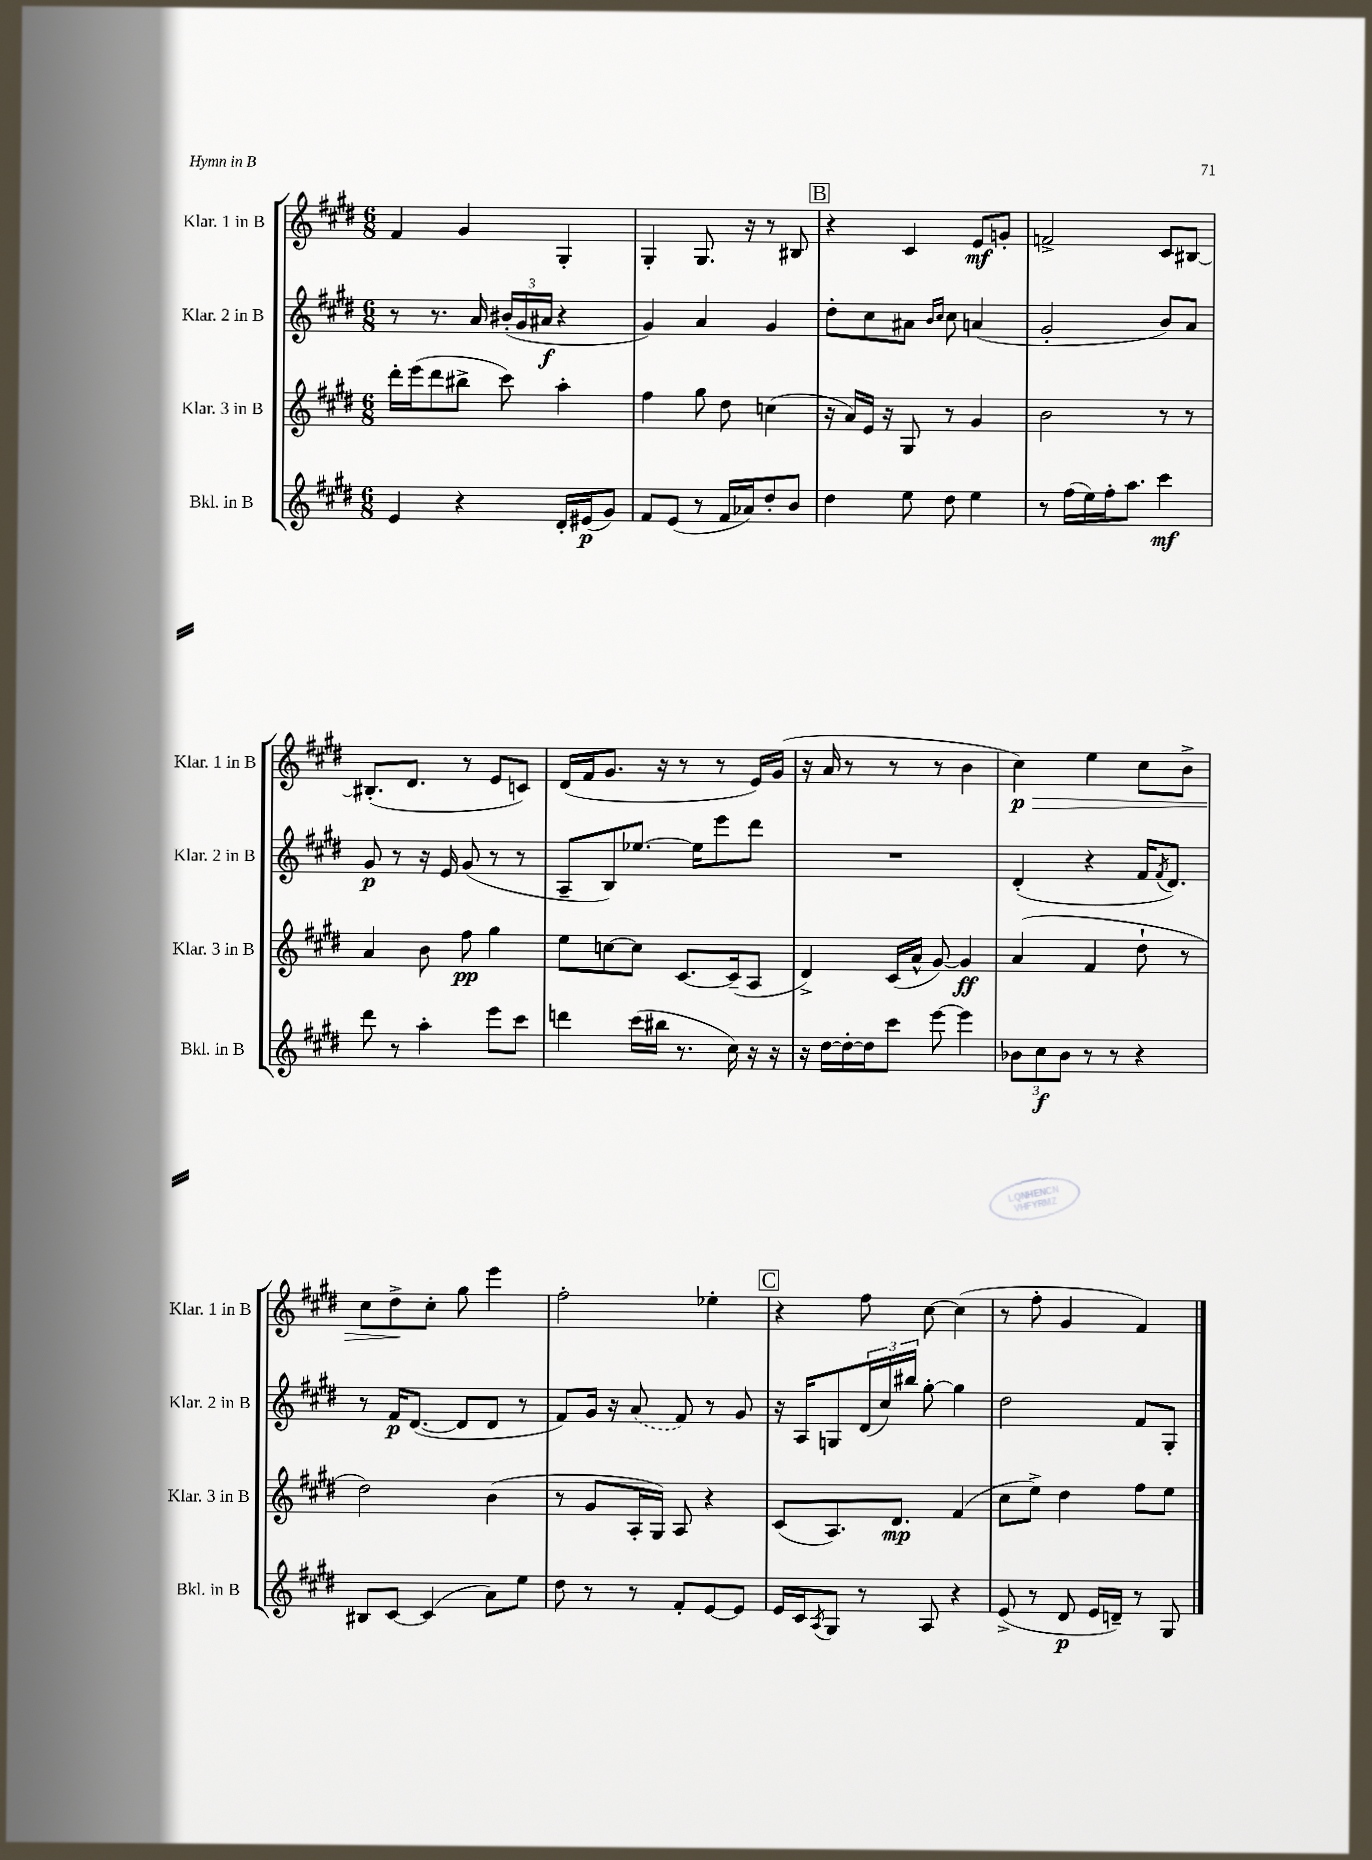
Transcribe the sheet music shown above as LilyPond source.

<<
\new StaffGroup <<
\new Staff = "s0" \with { instrumentName = "Klar. 1 in B" shortInstrumentName = "Klar. 1 in B" } {
    \clef treble \key e \major \numericTimeSignature \time 6/8
    fis'4 gis'4 gis4-. |
    gis4-. gis8. r16 r8 bis8 |
    \mark \markup { \box "B" } r4 cis'4 e'8\mf g'8-. |
    f'2-> cis'8 bis8~ |
    bis8.-.( dis'8. r8 e'8 c'8) |
    dis'16( fis'16 gis'8. r16 r8 r8 e'16) gis'16( |
    r16 a'16 r8 r8 r8 b'4 |
    cis''4\p\>) e''4 cis''8 b'8-> |
    cis''8 dis''8->\! cis''8-. gis''8 e'''4 |
    fis''2-. ees''4-. |
    \mark \markup { \box "C" } r4 fis''8 cis''8~ cis''4( |
    r8 fis''8-. gis'4 fis'4) \bar "|." |
}
\new Staff = "s1" \with { instrumentName = "Klar. 2 in B" shortInstrumentName = "Klar. 2 in B" } {
    \clef treble \key e \major \numericTimeSignature \time 6/8
    r8 r8. a'16 \tuplet 3/2 { bis'16-.( gis'16 ais'16\f } r4 |
    gis'4) a'4 gis'4 |
    \mark \markup { \box "B" } dis''8-. cis''8 ais'8 \grace { b'16 cis''16 } cis''8 a'4( |
    gis'2-. b'8) a'8 |
    gis'8\p r8 r16 e'16 gis'8( r8 r8 |
    a8-- b8) ees''8.~ ees''16 e'''8 dis'''8 |
    R2. |
    dis'4-.( r4 fis'16 \acciaccatura { fis'8 } dis'8.) |
    r8 fis'16\p dis'8.~( dis'8 dis'8 r8 |
    fis'8) gis'16 r16 \once \slurDashed a'8( fis'8) r8 gis'8 |
    \mark \markup { \box "C" } r16 a16 g8 \tuplet 3/2 { dis'16( cis''16) bis''16 } gis''8~-. gis''4 |
    dis''2 fis'8 gis8-. \bar "|." |
}
\new Staff = "s2" \with { instrumentName = "Klar. 3 in B" shortInstrumentName = "Klar. 3 in B" } {
    \clef treble \key e \major \numericTimeSignature \time 6/8
    dis'''16-. e'''16( dis'''8 bis''8-> cis'''8) a''4-. |
    fis''4 gis''8 dis''8 c''4( |
    \mark \markup { \box "B" } r16 a'16) e'16 r16 gis8 r8 gis'4 |
    b'2 r8 r8 |
    a'4 b'8 fis''8\pp gis''4 |
    e''8 c''8~ c''8 cis'8.~ cis'16--( a8 |
    dis'4->) cis'16( a'16-^ gis'8~) gis'4\ff |
    a'4( fis'4 dis''8-! r8 |
    dis''2) b'4( |
    r8 gis'8 a16-. gis16) a8 r4 |
    \mark \markup { \box "C" } cis'8( a8.) dis'8.\mp fis'4( |
    cis''8 e''8->) dis''4 fis''8 e''8 \bar "|." |
}
\new Staff = "s3" \with { instrumentName = "Bkl. in B" shortInstrumentName = "Bkl. in B" } {
    \clef treble \key e \major \numericTimeSignature \time 6/8
    e'4 r4 dis'16-. eis'16\p( gis'8) |
    fis'8 e'8( r8 fis'16 aes'16) dis''8-. b'8 |
    \mark \markup { \box "B" } dis''4 e''8 dis''8 e''4 |
    r8 fis''16( e''16) fis''16-. a''8. cis'''4\mf |
    dis'''8 r8 a''4-. e'''8 cis'''8 |
    d'''4 cis'''16( bis''16 r8. cis''16) r16 r16 |
    r16 dis''16~ dis''16~-. dis''16 cis'''8 e'''8~ e'''4 |
    \tuplet 3/2 { bes'8 cis''8\f bes'8 } r8 r8 r4 |
    bis8 cis'8~ cis'4( a'8) e''8 |
    dis''8 r8 r8 fis'8-. e'8~ e'8 |
    \mark \markup { \box "C" } e'16 cis'16 \acciaccatura { a8 } gis8 r8 a8 r4 |
    e'8->( r8 dis'8\p e'16 d'16--) r8 gis8 \bar "|." |
}
>>
>>
\layout { \context { \Score \remove "Bar_number_engraver" } }
